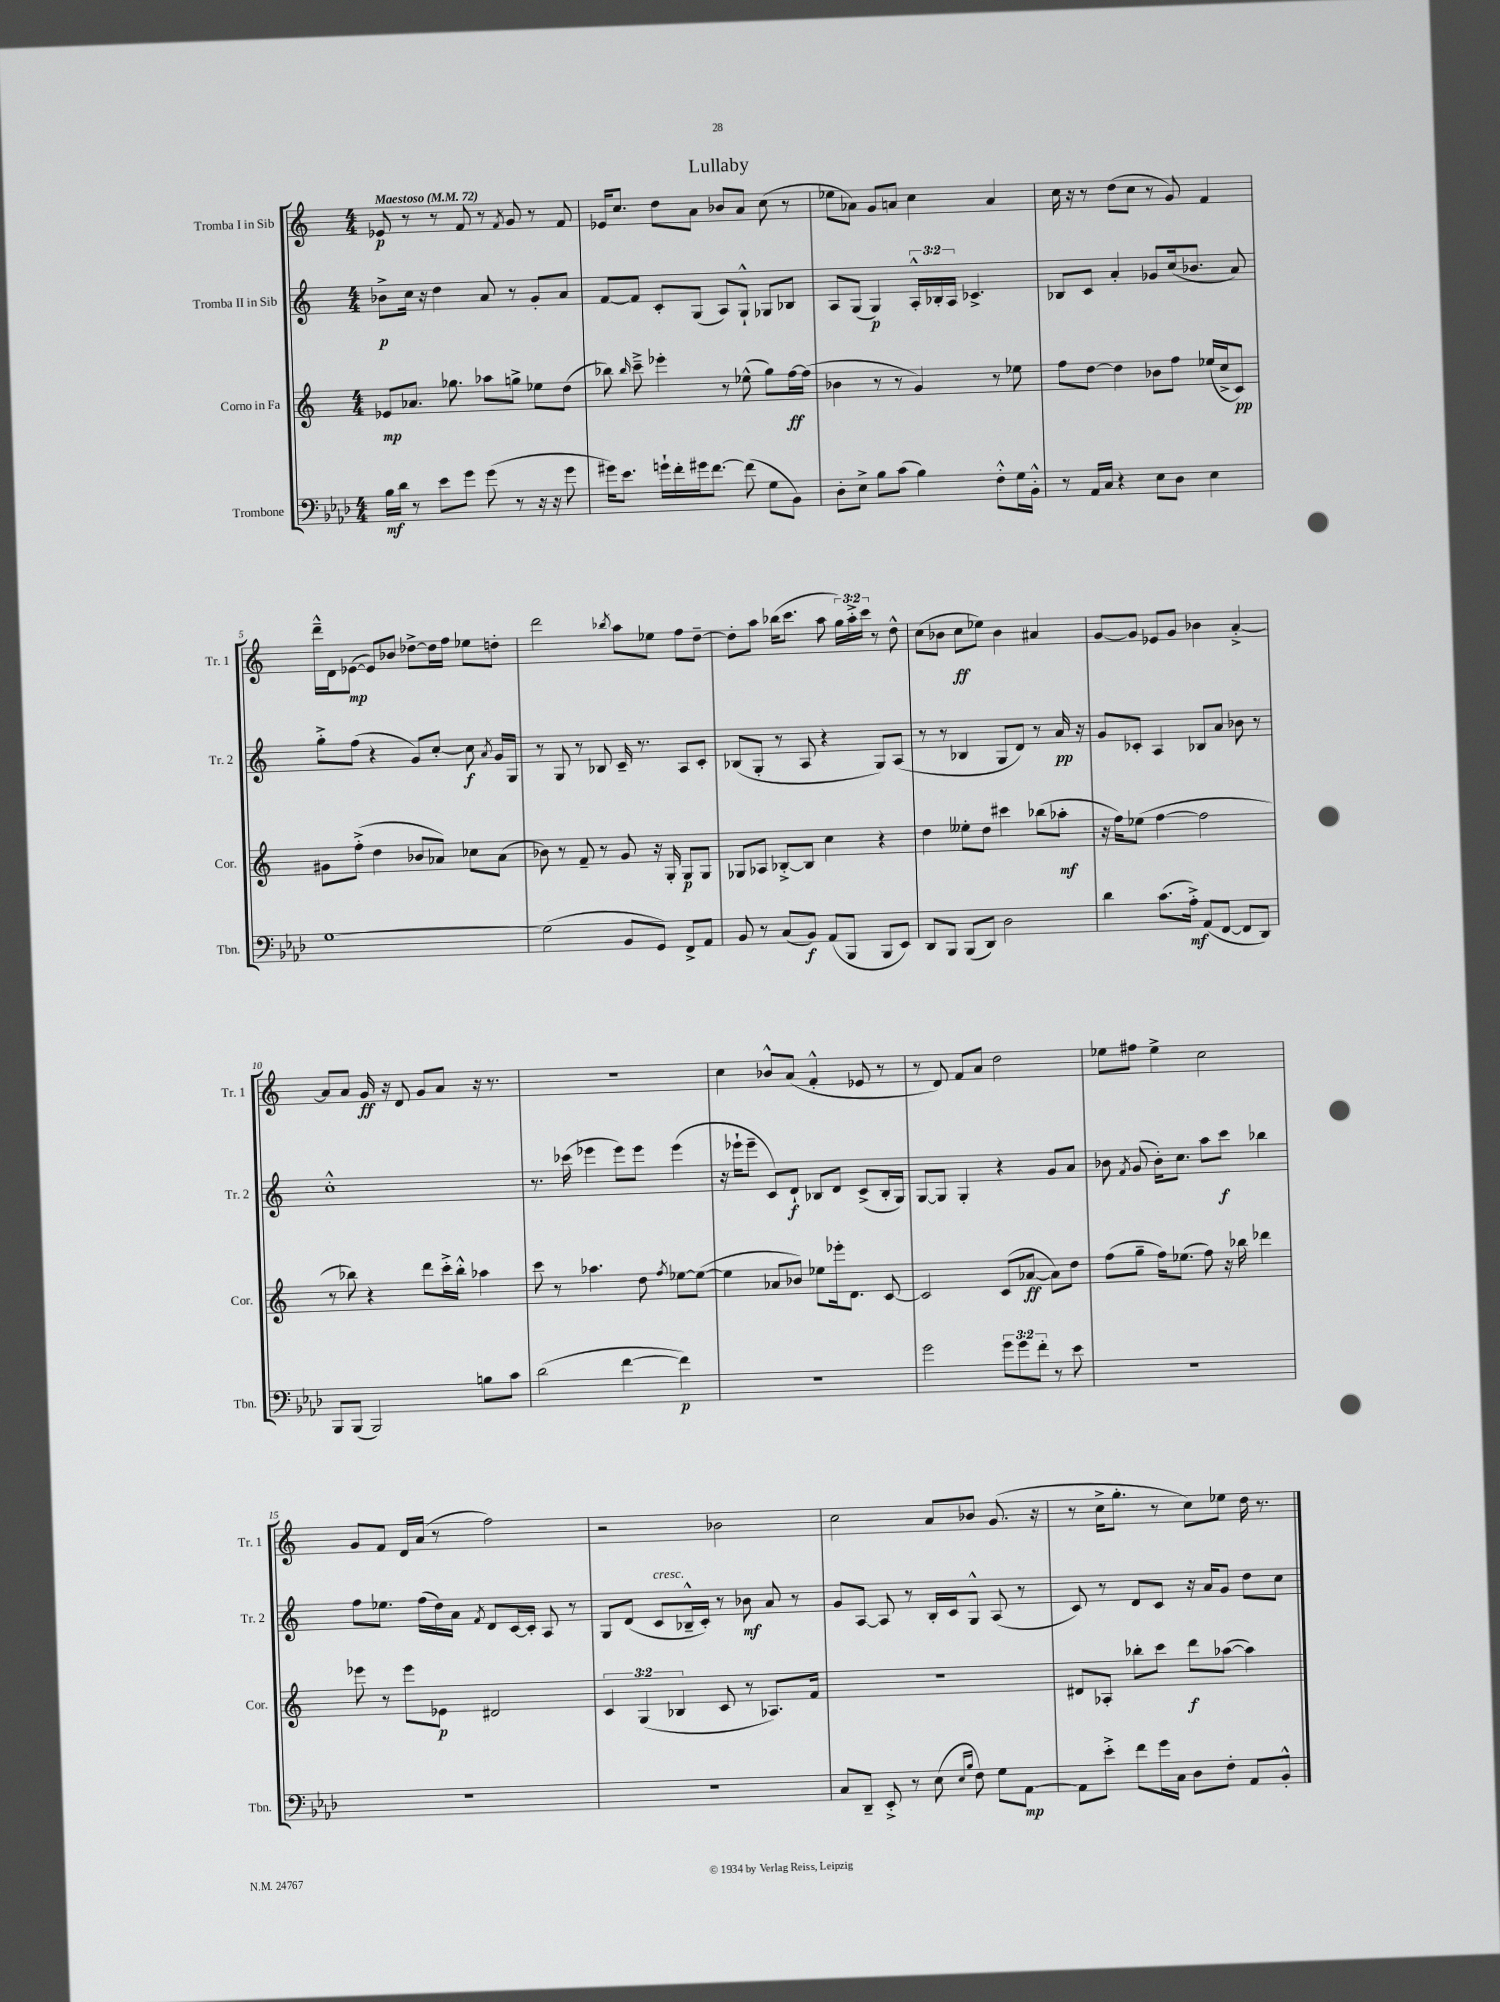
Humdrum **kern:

**kern	**kern	**kern	**kern
*staff4	*staff3	*staff2	*staff1
*clefF4	*clefG2	*clefG2	*clefG2
*k[b-e-a-d-]	*k[]	*k[]	*k[]
*M4/4	*M4/4	*M4/4	*M4/4
*MM72	*MM72	*MM72	*MM72
16B-	8e-	8b-^	8e-
16d-	.	.	.
8r	8.a-	16cc	8r
.	.	16r	.
8e-	.	4dd	8r
.	8.gg-	.	.
8g	.	.	8f
(8g	8aa-	8a	8r
.	.	.	8qf
8r	8gg^	8r	8g
16r	8ee-	8g'	8r
16r	.	.	.
8g	(8dd	8a	8f
=	=	=	=
16g#)	8bb-)	[8f	16e-
8.e-	.	.	8.cc
.	16qqbb-	.	.
.	8ccc~^	8f]	.
16g`	4eee-'	8c'	8dd
16f'	.	.	.
16g#	.	(8G	8a
[8.f	.	.	.
.	8r	8A)	8b-
(8f]	(8ee-^^	8G`^^	8a
8G	8gg)	8G-	(8cc
8BB-)	[16ff	8B-	8r
.	(16ff]	.	.
=	=	=	=
8D-'	4b-	8A	8ee-
8E-^	.	(8G	8a-)
8B-	8r	4G)	8g
(8c	8r	.	8a
4B-)	4g)	24A'^^	4cc
.	.	24B-'	.
.	.	24A	.
.	.	4.c-^	.
8F'^^	8r	.	4a
16G	8ee-	.	.
16BB-'^^	.	.	.
=	=	=	=
8r	8ff	8B-	16cc
.	.	.	16r
16AA-	[8dd	8c	8r
16C	.	.	.
4r	4dd]	4a'	(8dd
.	.	.	8cc
8E-	8b-	8g-	8r
8D-	8ff	(16cc	8g)
.	.	8.b-	.
4E-	(16ee-	.	4f
.	16cc^	.	.
.	8c)	8a)	.
=	=	=	=
[1G	8g#	8gg'^	16ddd~^^
.	.	.	16d
.	(8ff'^	(8ff	([8e-
.	4dd	4r	8e-])
.	.	.	8b-
.	8b-	8g)	[8dd-^
.	8a-)	[8cc'	16dd-]
.	.	.	16ff
.	8cc-	8cc]	8ee-
.	.	8qa	.
.	(8a-	16g	8dd'
.	.	16G	.
=	=	=	=
(2G]	8b-)	8r	2ddd
.	8r	8G	.
.	8f~	8r	.
.	8r	8B-	.
.	.	.	8qbb-
8BB-	8g	16c~	8aa
.	.	8.r	.
8GG)	16r	.	8ee-
.	16G'	.	.
8FF^	8G	8A	8ff
8AA-	8G	8c'	[8dd~
=	=	=	=
8BB-	8G-	(8B-	8dd']
8r	8A-	8G'	8aa
(8C	[8B-'^	8r	(16bb-
.	.	.	8.ccc
8BB-)	8B-]	8A	.
(8AA-	4cc	4r	8aa
8BBB-	.	.	24gg)
.	.	.	24aa'^
.	.	.	24ccc
8BBB-	4r	8G)	8r
8EE-)	.	(8A	8dd^^
=	=	=	=
8DD-	4dd	8r	(8cc
8BBB-	.	8r	8b-
(8BBB-	8ee--'	4B-	8cc
8DD-)	8dd	.	8ee-)
2D-	4ccc#	8G	4b-
.	.	8d)	.
.	(8bb-	8r	4a#
.	8aa-'	16a	.
.	.	16r	.
=	=	=	=
4d-	16r	8g	[8g
.	16ff)	.	.
.	(8ee-	8c-'	8g]
(8.c	[4ff	4A	8e-
.	.	.	8g
16A-'^)	.	.	.
(8AA-	2ff]	8B-	4b-
[8FF	.	8a	.
8FF]	.	8b-	[4a'^
8DD-)	.	8r	.
=	=	=	=
8BBB-	8r	1cc'^^	8a]
(8BBB-	8bb-)	.	8a
2BBB-)	4r	.	16g
.	.	.	16r
.	.	.	8d
.	8ddd	.	8g
.	16ccc'^	.	8a
.	16bb-'^^	.	.
8B	4aa-	.	16r
.	.	.	8.r
8c	.	.	.
=	=	=	=
(2d-	8ccc	8.r	1r
.	8r	.	.
.	.	(16ccc-	.
.	4.aa-	4eee-	.
[4f	.	8eee-)	.
.	8dd	8eee-	.
.	8qff	.	.
4f])	[8ee-	(4eee-	.
.	(8ee-_	.	.
=	=	=	=
1r	4ee-]	16r	4cc
.	.	16eee-`	.
.	.	8eee-~	.
.	8a-	8c)	8b-^^
.	8b-)	8d`	(8a
.	8ee-	8B-	4f'^^
.	16eee-'	8d	.
.	8.d	.	.
.	.	(8c^	8e-
.	[8c	16B-'	8r
.	.	16G)	.
=	=	=	=
2g	2c]	[8G	8r
.	.	8G]	8d)
.	.	4G'	8f
.	.	.	8a
12g	(8c	4r	2dd
12g	.	.	.
.	[8a-	.	.
12f'	.	.	.
8r	8a-])	8g	.
8e-	8dd	8a	.
=	=	=	=
1r	(8ff	8b-	8ee-
.	.	8qf	.
.	8gg~	(8g	8ff#
.	16ff)	16b-')	4ee-^
.	(8.ee-	8.cc	.
.	8ff)	8aa	2cc
.	16r	8ccc	.
.	16bb-	.	.
.	4ddd-	4bb-	.
=	=	=	=
1r	8eee-	8ff	8g
.	8r	8.ee-	8f
.	8eee-	.	16d
.	.	(16ff	(16a
.	8e-	16dd)	8r
.	.	16a	.
.	.	8qf	.
.	2d#	8d	2ff)
.	.	[16c	.
.	.	16c']	.
.	.	8A	.
.	.	8r	.
=	=	=	=
1r	6c	8G	2r
.	.	(8d	.
.	(6G	.	.
.	.	8c	.
.	6B-	.	.
.	.	16B-~^^	.
.	.	16c')	.
.	8c	8r	2b-
.	8r	8b-	.
.	8.A-)	8a	.
.	.	8r	.
.	16f	.	.
=	=	=	=
8C	1r	8g	2cc
8DD-~	.	[8A	.
8EE-'^	.	8A]	.
8r	.	8r	.
(8E-	.	16B'	8a
.	.	16c	.
16qqE-	.	.	.
16qqB-	.	.	.
8F)	.	8G^^	8b-
8G	.	(8A	(8.g
[8AA-	.	8r	.
.	.	.	16r
=	=	=	=
8AA-]	8d#	8c)	8r
8e-'^	8A-'	8r	16cc^
.	.	.	8.gg'
8f	8bb-'	8d	.
16g	8ccc	8c	8r
16C	.	.	.
8D-	8ddd	16r	8cc)
.	.	16a	.
8F'	([8aa-	8g	8ee-
8AA-	4aa-])	8dd	16dd
.	.	.	8.r
8BB-'^^	.	8cc	.
==	==	==	==
*-	*-	*-	*-
